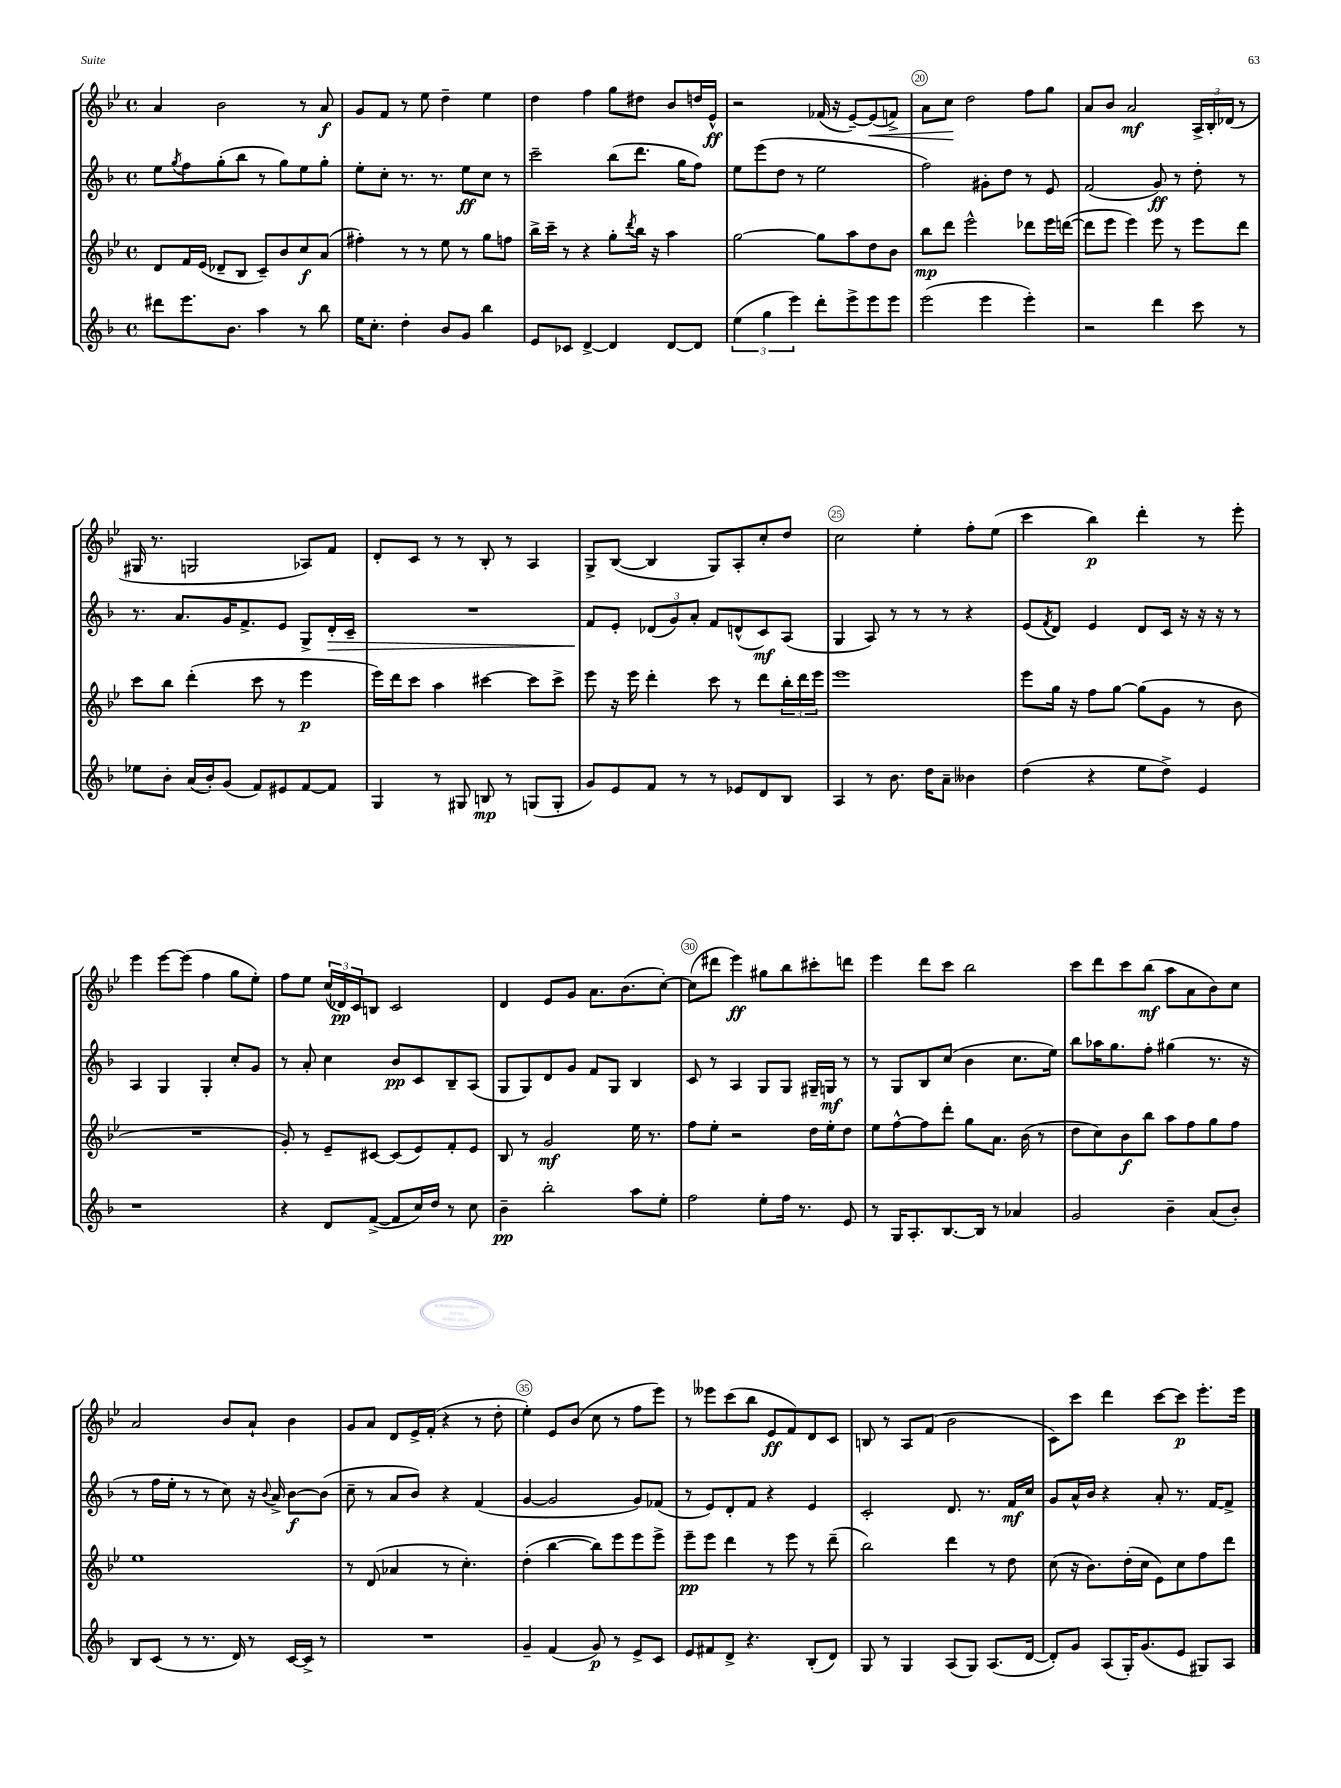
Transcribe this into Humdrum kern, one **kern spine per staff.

**kern	**dynam	**kern	**dynam	**kern	**dynam	**kern	**dynam
*part4	*part4	*part3	*part3	*part2	*part2	*part1	*part1
*staff4	*staff4	*staff3	*staff3	*staff2	*staff2	*staff1	*staff1
*clefG2	*	*clefG2	*	*clefG2	*	*clefG2	*
*k[b-]	*	*k[b-e-]	*	*k[b-]	*	*k[b-e-]	*
*M4/4	*	*M4/4	*	*M4/4	*	*M4/4	*
*met(c)	*	*met(c)	*	*met(c)	*	*met(c)	*
=16	=16	=16	=16	=16	=16	=16	=16
8ddd#X\L	.	8d/L	.	8ee\L	.	4a/	.
.	.	.	.	8qgg/	.	.	.
8.eee\	.	16f/L	.	8ff\	.	.	.
.	.	(16e-/JJ	.	.	.	.	.
.	.	8d-X~/L	.	(8gg'\	.	2b-\	.
8.b-\J	.	.	.	.	.	.	.
.	.	8B-/J	.	8bb-\J	.	.	.
4aa\	.	8c~/L)	.	8r	.	.	.
.	.	8b-/	.	8gg\L)	.	.	.
8r	.	8cc/	f	8ee\	.	8r	.
8bb-\	.	(8a/J	.	8gg'\J	.	8a/	f
=17	=17	=17	=17	=17	=17	=17	=17
16ee\KL	.	4ff#X'\)	.	8ee'\L	.	8g/L	.
8.cc'\J	.	.	.	.	.	.	.
.	.	.	.	8cc'\J	.	8f/J	.
4dd'\	.	8r	.	8.r	.	8r	.
.	.	8r	.	.	.	8ee-\	.
.	.	.	.	8.r	.	.	.
8b-/L	.	8ee-\	.	.	.	4dd~\	.
8g/J	.	8r	.	8ee\L	ff	.	.
4bb-\	.	8gg\L	.	8cc\J	.	4ee-\	.
.	.	8ffn\J	.	8r	.	.	.
=18	=18	=18	=18	=18	=18	=18	=18
8e/L	.	16bb-^\LL	.	2ccc~\	.	4dd\	.
.	.	16ccc~\JJ	.	.	.	.	.
8c-X/J	.	8r	.	.	.	.	.
[4d^/	.	4r	.	.	.	4ff\	.
4d/]	.	8gg'\L	.	(8bb-\L	.	8gg\L	.
.	.	8qddd/	.	.	.	.	.
.	.	16bb-\Jk	.	8.ddd\J	.	8dd#X\J	.
.	.	16r	.	.	.	.	.
[8d/L	.	4aa\	.	.	.	8b-/L	.
.	.	.	.	16gg\KL	.	.	.
8d/J]	.	.	.	8ff\J)	.	16ddn/L	.
.	.	.	.	.	.	16e-^^/JJ	ff
=19	=19	=19	=19	=19	=19	=19	=19
(6ee\	.	[2gg\	.	8ee\L	.	2r	.
.	.	.	.	(8eee\	.	.	.
6gg\	.	.	.	.	.	.	.
.	.	.	.	8dd\J	.	.	.
6eee\)	.	.	.	.	.	.	.
.	.	.	.	8r	.	.	.
8ddd'\L	.	8gg\L]	.	2ee\	.	(16f-X/	.
.	.	.	.	.	.	16r	.
8eee^\	.	8aa\	.	.	.	[8e-~/L)	.
!	!	!	!	!	!	!	!LO:HP:b
8eee\	.	8dd\	.	.	.	(8e-/]	<
8eee\J	.	8b-\J	.	.	.	8fn^/J)	.
=20	=20	=20	=20	=20	=20	=20	=20
(2eee\	.	8bb-\L	mp	2ff\)	.	8a\L	.
.	.	8ddd\J	.	.	.	8cc\J	.
.	.	2eee-^^\	.	.	.	2dd\	[
4eee\	.	.	.	8g#X'\L	.	.	.
.	.	.	.	8dd\J	.	.	.
4eee'\)	.	8ddd-X\L	.	8r	.	8ff\L	.
.	.	16eee-\L	.	8e/	.	8gg\J	.
.	.	([16dddn\JJ	.	.	.	.	.
=21	=21	=21	=21	=21	=21	=21	=21
2r	.	8ddd\L]	.	(2f/	.	8a/L	.
.	.	8eee-\J	.	.	.	8b-/J	.
.	.	4eee-\)	.	.	.	2a/	mf
4ddd\	.	8eee-\	.	8g/)	ff	.	.
.	.	8r	.	8r	.	.	.
8ccc\	.	8eee-\L	.	8dd'\	.	24A^/LL	.
.	.	.	.	.	.	24B-'/	.
.	.	.	.	.	.	(24d-X/JJ	.
8r	.	8ddd\J	.	8r	.	8r	.
!!LO:LB:g=z
=22	=22	=22	=22	=22	=22	=22	=22
8ee-X\L	.	8ccc\L	.	8.r	.	16G#X/	.
.	.	.	.	.	.	8.r	.
8b-'\J	.	8bb-\J	.	.	.	.	.
.	.	.	.	8.a/L	.	.	.
(16a/LL	.	(4ddd'\	.	.	.	2Gn/	.
16b-'/J)	.	.	.	.	.	.	.
(8g/J	.	.	.	16g/K	.	.	.
.	.	.	.	8.f^/	.	.	.
8f/L)	.	8ccc\	.	.	.	.	.
8e#X/	.	8r	.	8e/J	.	.	.
[8f/	.	4eee-\	p	8G^/L	.	8A-X/L)	.
!	!	!	!	!	!LO:HP:b	!	!
8f/J]	.	.	.	16d'/L	>	8f/J	.
.	.	.	.	16c~/JJ	.	.	.
=23	=23	=23	=23	=23	=23	=23	=23
4G/	.	16eee-\LL)	.	1r	.	8d'/L	.
.	.	16ddd\J	.	.	.	.	.
.	.	8ccc\J	.	.	.	8c/J	.
8r	.	4aa\	.	.	.	8r	.
8G#X/	.	.	.	.	.	8r	.
8Bn/	mp	[4ccc#X\	.	.	.	8B-'/	.
8r	.	.	.	.	.	8r	.
(8Gn/L	.	8ccc#\L]	.	.	.	4A/	.
8G'/J	.	8ccc#^\J	.	.	.	.	.
=24	=24	=24	=24	=24	=24	=24	=24
8g/L)	.	8eee-\	.	8f/L	.	8G^/L	.
8e/	.	16r	.	8e'/J	]	([8B-/J	.
.	.	16eee-\	.	.	.	.	.
8f/J	.	4ddd'\	.	(12d-X/L	.	4B-/]	.
.	.	.	.	12g/)	.	.	.
8r	.	.	.	.	.	.	.
.	.	.	.	12a'/J	.	.	.
8r	.	8ccc\	.	8f/L	.	8G/L)	.
8e-X/L	.	8r	.	(8dn^^/	.	8A'/	.
8d/	.	8ddd\L	.	8c/)	mf	8cc'/	.
8B-/J	.	24bb-'\L	.	(8A/J	.	8dd/J	.
.	.	24ddd\	.	.	.	.	.
.	.	24eee-\JJ	.	.	.	.	.
=25	=25	=25	=25	=25	=25	=25	=25
4A/	.	1eee-	.	4G/	.	2cc\	.
8r	.	.	.	8A/)	.	.	.
8.b-\	.	.	.	8r	.	.	.
.	.	.	.	8r	.	4ee-'\	.
16dd\KL	.	.	.	.	.	.	.
8a~\J	.	.	.	8r	.	.	.
4b--X\	.	.	.	4r	.	8ff'\L	.
.	.	.	.	.	.	(8ee-\J	.
=26	=26	=26	=26	=26	=26	=26	=26
(4dd\	.	8eee-\L	.	(8e/L	.	4ccc\	.
.	.	.	.	8qf/	.	.	.
.	.	16gg\Jk	.	8d/J)	.	.	.
.	.	16r	.	.	.	.	.
4r	.	8ff\L	.	4e/	.	4bb-\)	p
.	.	[8gg\J	.	.	.	.	.
8ee\L	.	(8gg\L]	.	8d/L	.	4ddd'\	.
8dd^\J)	.	8g\J	.	16c/Jk	.	.	.
.	.	.	.	16r	.	.	.
4e/	.	8r	.	16r	.	8r	.
.	.	.	.	16r	.	.	.
.	.	8b-\	.	8r	.	8eee-'\	.
!!LO:LB:g=z
=27	=27	=27	=27	=27	=27	=27	=27
1r	.	1r	.	4A/	.	4eee-\	.
.	.	.	.	4G/	.	[8eee-\L	.
.	.	.	.	.	.	(8eee-\J]	.
.	.	.	.	4G'/	.	4ff\	.
.	.	.	.	8cc'/L	.	8gg\L	.
.	.	.	.	8g/J	.	8ee-'\J)	.
=28	=28	=28	=28	=28	=28	=28	=28
4r	.	8g'/)	.	8r	.	8ff\L	.
.	.	8r	.	8a'/	.	8ee-\J	.
8d/L	.	8e-~/L	.	4cc\	.	(24cc/LL	.
.	.	.	.	.	.	24d-X/)	pp
.	.	.	.	.	.	24c/J	.
([8f^/J	.	[8c#X/J	.	.	.	8Bn/J	.
8f/L]	.	(8c#/L]	.	8b-/L	pp	2c/	.
16cc/L)	.	8e-/)	.	8c/	.	.	.
16dd/JJ	.	.	.	.	.	.	.
8r	.	8f'/	.	8B-~/	.	.	.
8cc\	.	8e-/J	.	(8A/J	.	.	.
=29	=29	=29	=29	=29	=29	=29	=29
4b-~\	pp	8B-/	.	8G/L	.	4d/	.
.	.	8r	.	8G/)	.	.	.
2bb-'\	.	2g/	mf	8d/	.	8e-/L	.
.	.	.	.	8g/J	.	8g/J	.
.	.	.	.	8f/L	.	8.a\L	.
.	.	.	.	8G/J	.	.	.
.	.	.	.	.	.	(8.b-\	.
8aa\L	.	16ee-\	.	4B-/	.	.	.
.	.	8.r	.	.	.	.	.
8ee'\J	.	.	.	.	.	[8cc'\J)	.
=30	=30	=30	=30	=30	=30	=30	=30
2ff\	.	8ff\L	.	8c/	.	(8cc\L]	.
.	.	8ee-'\J	.	8r	.	8ddd#X\J	.
.	.	2r	.	4A/	.	4eee-\)	ff
8ee'\L	.	.	.	8G/L	.	8gg#X\L	.
16ff\Jk	.	.	.	8G/J	.	8bb-\	.
8.r	.	.	.	.	.	.	.
.	.	16dd\LL	.	16G#X~/LL	.	8ccc#X'\	.
.	.	16ee-'\J	.	16Gn/JJ	mf	.	.
8e/	.	8dd\J	.	8r	.	8dddn\J	.
=31	=31	=31	=31	=31	=31	=31	=31
8r	.	8ee-\L	.	8r	.	4eee-\	.
16G/KL	.	[8ff^^\	.	8G/L	.	.	.
8.A'/	.	.	.	.	.	.	.
.	.	8ff\]	.	8B-/	.	8ddd\L	.
[8.B-/	.	8ddd'\J	.	(8cc/J	.	8ccc\J	.
.	.	8gg\L	.	4b-\	.	2bb-\	.
16B-/Jk]	.	.	.	.	.	.	.
8r	.	8.a\J	.	.	.	.	.
4a-X/	.	.	.	8.cc\L	.	.	.
.	.	(16b-\	.	.	.	.	.
.	.	8r	.	.	.	.	.
.	.	.	.	16ee\Jk)	.	.	.
=32	=32	=32	=32	=32	=32	=32	=32
2g/	.	8dd\L	.	8bb-\L	.	8ccc\L	.
.	.	8cc\)	.	16aa-X\K	.	8ddd\	.
.	.	.	.	8.gg\	.	.	.
.	.	8b-\	f	.	.	8ccc\	.
.	.	8bb-\J	.	8ff'\J	.	(8bb-\J	mf
4b-~\	.	8aa\L	.	(4gg#X\	.	8aa\L	.
.	.	8ff\	.	.	.	8a\	.
(8a/L	.	8gg\	.	8.r	.	8b-\)	.
8b-'/J)	.	8ff\J	.	.	.	8cc\J	.
.	.	.	.	16r	.	.	.
!!LO:LB:g=z
=33	=33	=33	=33	=33	=33	=33	=33
8B-/L	.	1ee-	.	8r	.	2a/	.
(8c/J	.	.	.	16ff\LL	.	.	.
.	.	.	.	16ee'\JJ	.	.	.
8r	.	.	.	8r	.	.	.
8.r	.	.	.	8r	.	.	.
.	.	.	.	8cc\)	.	8b-/L	.
16d/)	.	.	.	.	.	.	.
8r	.	.	.	16r	.	8a`/J	.
.	.	.	.	8qqb-/	.	.	.
.	.	.	.	16a^/	.	.	.
[16c/LL	.	.	.	[8b-\L	f	4b-\	.
16c^/JJ]	.	.	.	.	.	.	.
8r	.	.	.	(8b-\J]	.	.	.
=34	=34	=34	=34	=34	=34	=34	=34
1r	.	8r	.	8cc~\	.	8g/L	.
.	.	(8d/	.	8r	.	8a/J	.
.	.	4a-X/	.	8a/L	.	8d/L	.
.	.	.	.	8b-/J)	.	16e-^/L	.
.	.	.	.	.	.	(16f'/JJ	.
.	.	8r	.	4r	.	4r	.
.	.	4.cc'\)	.	.	.	.	.
.	.	.	.	(4f/	.	8r	.
.	.	.	.	.	.	8dd'\	.
=35	=35	=35	=35	=35	=35	=35	=35
4g~/	.	(4dd'\	.	[4g/	.	4ee-'\)	.
(4f/	.	[4bb-\	.	2g/]	.	8e-/L	.
.	.	.	.	.	.	(8b-/J	.
8g/)	p	8bb-\L])	.	.	.	8cc\	.
8r	.	8eee-\	.	.	.	8r	.
8e^/L	.	8eee-\	.	8g/L)	.	8ff\L	.
8c/J	.	8eee-^\J	.	(8f-X/J	.	8eee-\J)	.
=36	=36	=36	=36	=36	=36	=36	=36
8e/L	.	8eee-~\L	pp	8r	.	8r	.
8f#X/	.	8eee-\J	.	8e/L)	.	8eee--X\L	.
8d^/J	.	4ddd\	.	8d'/	.	(8ccc\	.
4.r	.	.	.	8f/J	.	8bb-\J	.
.	.	8r	.	4r	.	8e-/L	ff
.	.	8eee-\	.	.	.	8f/)	.
(8B-'/L	.	8r	.	4e/	.	8d/	.
8d/J)	.	(8ddd~\	.	.	.	8c/J	.
=37	=37	=37	=37	=37	=37	=37	=37
8G/	.	2bb-\)	.	2c'/	.	8Bn/	.
8r	.	.	.	.	.	8r	.
4G/	.	.	.	.	.	8A/L	.
.	.	.	.	.	.	(8f/J	.
(8A/L	.	4ddd\	.	8.d/	.	2b-\	.
8G/J)	.	.	.	.	.	.	.
.	.	.	.	8.r	.	.	.
(8.A/L	.	8r	.	.	.	.	.
.	.	8dd\	.	16f/LL	mf	.	.
[16d/Jk	.	.	.	16cc/JJ	.	.	.
=38	=38	=38	=38	=38	=38	=38	=38
8d'/L])	.	(8cc\	.	8g/L	.	8c\L)	.
8g/J	.	16r	.	16a^^/L	.	8ccc\J	.
.	.	8.b-\L)	.	16b-/JJ	.	.	.
(8A/L	.	.	.	4r	.	4ddd\	.
16G'/K)	.	(16dd'\L	.	.	.	.	.
(8.g/	.	16cc\JJ	.	.	.	.	.
.	.	8e-\L)	.	8a'/	.	[8ccc\L	.
8e/J	.	8cc\	.	8.r	.	8ccc\J]	p
8G#X/L)	.	8ff\	.	.	.	8.eee-'\L	.
.	.	.	.	[16f/KL	.	.	.
8A/J	.	8ddd\J	.	8f^/J]	.	.	.
.	.	.	.	.	.	16eee-\Jk	.
==	==	==	==	==	==	==	==
*-	*-	*-	*-	*-	*-	*-	*-
